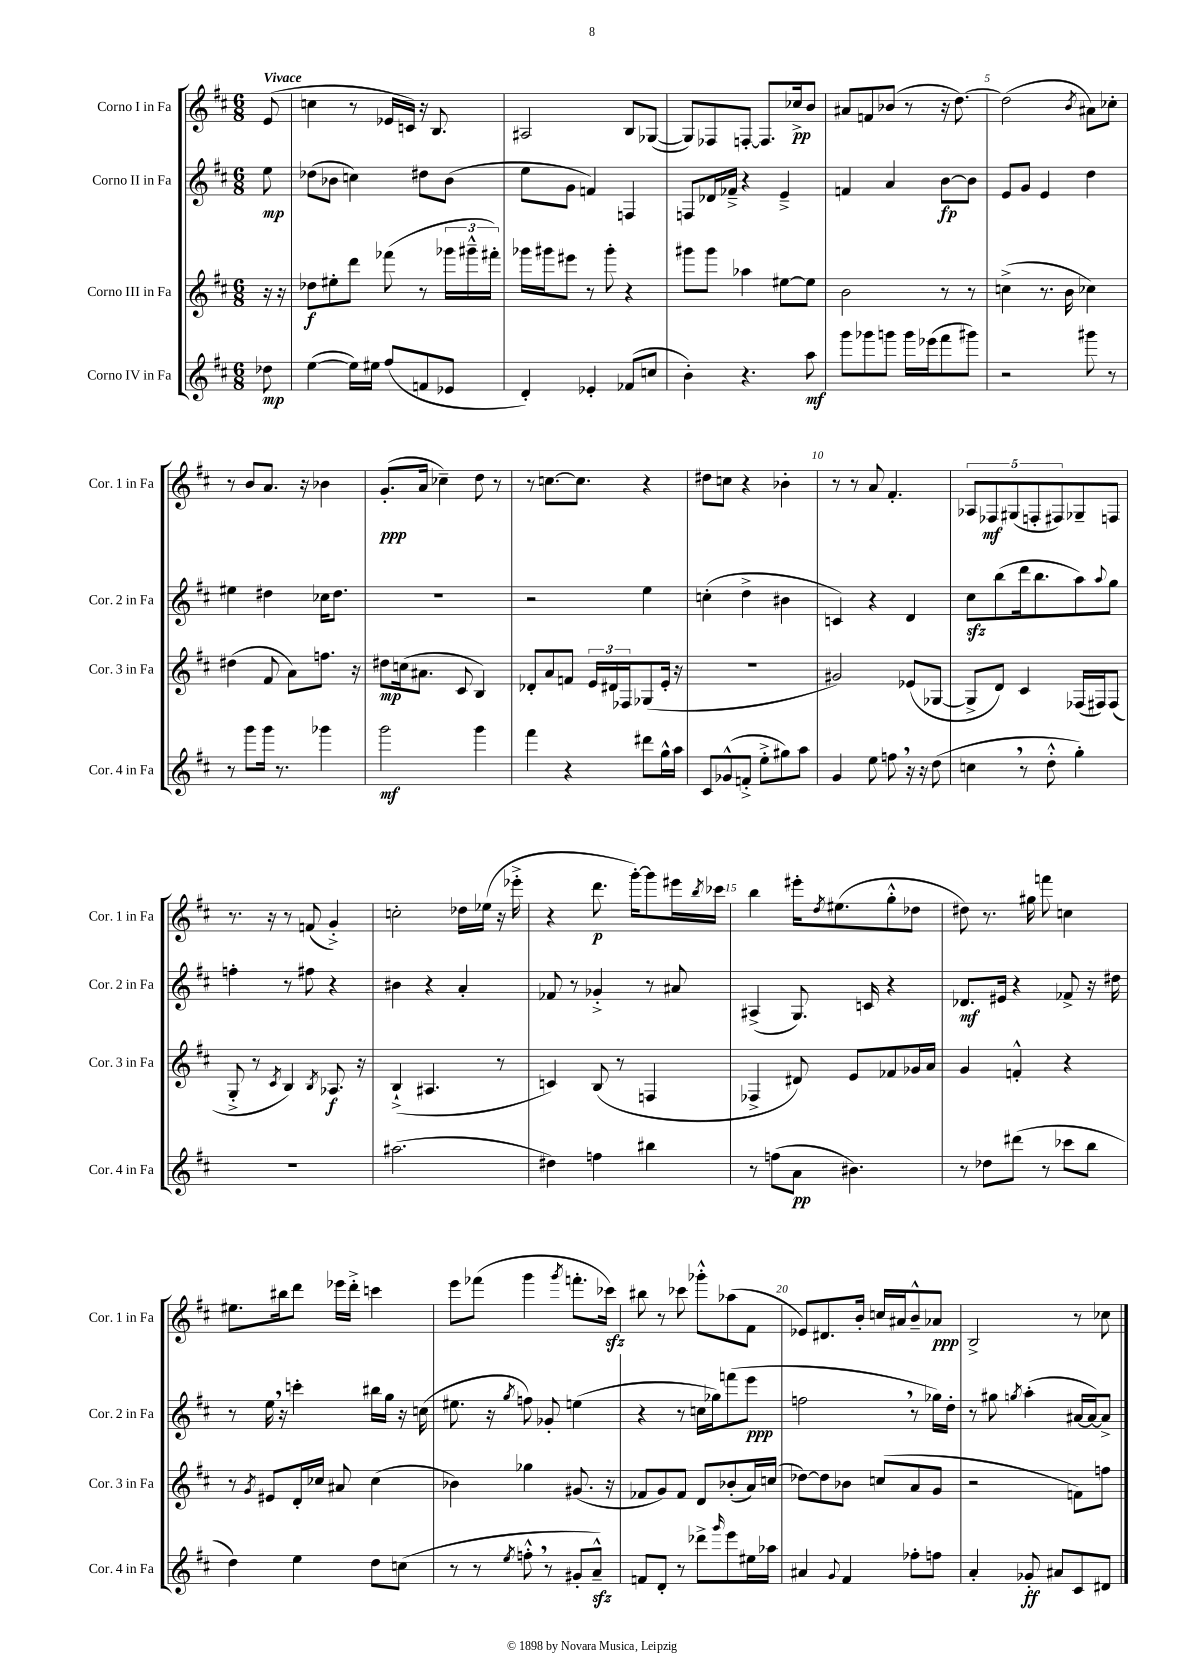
<<
\new StaffGroup <<
\new Staff = "s0" \with { instrumentName = "Corno I in Fa" shortInstrumentName = "Cor. 1 in Fa" } {
    \clef treble \key d \major \numericTimeSignature \time 6/8 \partial 8 \tempo "Vivace"
    e'8( |
    c''4 r8 ees'16 c'16) r16 b8. |
    ais2 b8 ges8~( |
    ges8) fes8 f8~-. f8. ces''16->\pp b'8 |
    ais'8 f'8 bes'8( r8 r16 d''8.~) |
    d''2( \acciaccatura { b'8 } ais'8) ces''8-. |
    r8 b'8 a'8. r16 bes'4 |
    g'8.-.\ppp( a'16 ces''4--) d''8 r8 |
    r8 c''8.~ c''8. r4 |
    dis''8 c''8 r4 bes'4-. |
    r8 r8 a'8 fis'4.-. |
    \tuplet 5/4 { aes8 fes8\mf gis8( f8-. fis8) } ges8-- f8 |
    r8. r16 r8 f'8( g'4-.->) |
    c''2-. des''16 ees''16( r16 ees'''16-.-> |
    r4 d'''8.\p g'''16~-.) g'''8 eis'''16 \acciaccatura { b''8 } ces'''16 |
    b''4 eis'''16-. \acciaccatura { d''8 } eis''8.( g''8-.-^ des''8 |
    dis''8) r8. gis''16 f'''8 c''4 |
    eis''8. bis''16 d'''8 ees'''16 d'''16-.-> c'''4 |
    e'''8 fes'''8( g'''4 \acciaccatura { g'''8 } f'''8.-. ces'''16\sfz) |
    bis''8 r8 ces'''8 ges'''8-.-^ aes''8( fis'8 |
    ees'8) dis'8. b'16-. c''16 ais'16 b'8---^ aes'8\ppp |
    b2-> r8 ces''8 \bar "|." |
}
\new Staff = "s1" \with { instrumentName = "Corno II in Fa" shortInstrumentName = "Cor. 2 in Fa" } {
    \clef treble \key d \major \numericTimeSignature \time 6/8 \partial 8
    e''8\mp |
    des''8( bes'8 c''4) dis''8 bes'8( |
    e''8 g'8 f'4) f4 |
    f8 des'16 fes'16---> r4 e'4---> |
    f'4 a'4 b'8~\fp b'8 |
    e'8 g'8 e'4 d''4 |
    eis''4 dis''4 ces''16 dis''8. |
    R2. |
    r2 e''4 |
    c''4-.( d''4-> bis'4 |
    c'4) r4 d'4 |
    cis''8\sfz b''8( d'''16 b''8. a''8) \appoggiatura { a''8 } g''8 |
    f''4-. r8 fis''8 r4 |
    bis'4 r4 a'4-. |
    fes'8 r8 ges'4-.-> r8 ais'8 |
    ais4->( g8.) c'16 r4 |
    des'8.\mf eis'16 r4 fes'8-> r16 dis''16 |
    r8 e''16 \breathe r16 c'''4-. bis''16 g''16 r16 c''16( |
    eis''8. r16 \acciaccatura { g''8 } f''8) ges'8-. e''4( |
    r4 r8 c''16 ges''16) f'''8( e'''8\ppp |
    f''2 \breathe r8 ges''16) d''16-. |
    r8 gis''8 \acciaccatura { g''8 } a''4-.( ais'16~ ais'16~) ais'8-> \bar "|." |
}
\new Staff = "s2" \with { instrumentName = "Corno III in Fa" shortInstrumentName = "Cor. 3 in Fa" } {
    \clef treble \key d \major \numericTimeSignature \time 6/8 \partial 8
    r16 r16 |
    des''8\f eis''8-. d'''8 fes'''8( r8 \tuplet 3/2 { ges'''16 gis'''16---^ fis'''16-.) } |
    ges'''16 gis'''16 eis'''8 r8 gis'''8-. r4 |
    gis'''8 gis'''8 aes''4 eis''8~ eis''8 |
    b'2 r8 r8 |
    c''4->( r8. b'16 ces''4) |
    dis''4( fis'8 a'8) f''8. r16 |
    dis''8\mp c''16( ais'8. cis'8 b4) |
    des'8-. a'8 f'8 \tuplet 3/2 { e'16 dis'16 fes16 } ges8( e'16-. r16 |
    R2. |
    gis'2) ees'8( ges8~ |
    ges8-> d'8) cis'4 fes16( fis16) fis8( |
    g8-.-> r8 \acciaccatura { cis'8 } b4) \acciaccatura { b8 } aes8.\f r16 |
    b4-!->( ais4. r8 |
    c'4) b8( r8 f4 |
    fes4-> dis'8) e'8 fes'8 ges'16 a'16 |
    g'4 f'4-.-^ r4 |
    r8 \acciaccatura { g'8 } eis'8 d'16-. ces''16 ais'8 ces''4( |
    bes'4) ges''4 gis'8.( r16 |
    fes'8 g'8) fes'8 d'8 bes'8-.( a'16) c''16( |
    des''8~) des''8 bes'8 c''8( a'8 g'8 |
    r2 f'8) f''8 \bar "|." |
}
\new Staff = "s3" \with { instrumentName = "Corno IV in Fa" shortInstrumentName = "Cor. 4 in Fa" } {
    \clef treble \key d \major \numericTimeSignature \time 6/8 \partial 8
    des''8\mp |
    e''4~( e''16) eis''16 fis''8( f'8 ees'8 |
    d'4-.) ees'4-. fes'8( c''8 |
    b'4-.) r4. a''8\mf |
    g'''8 ges'''8 g'''8 g'''16 ees'''16( fis'''8 gis'''8) |
    r2 gis'''8 r8 |
    r8 g'''8 g'''16 r8. ges'''4 |
    g'''2\mf g'''4 |
    fis'''4 r4 dis'''8 g''16-^ a''16 |
    cis'8 ges'8-^( f'8-.-> e''8-.-> gis''8) a''8 |
    g'4 e''8 f''8 \breathe r16 r16 d''8( |
    c''4 \breathe r8 d''8-.-^ g''4-.) |
    R2. |
    ais''2.( |
    dis''4) f''4 bis''4 |
    r8 f''8( a'8\pp bis'4.) |
    r8 des''8 dis'''8( r8 ces'''8 b''8 |
    d''4) e''4 d''8 c''8( |
    r8 r8 \acciaccatura { e''8 } f''8-.-^ \breathe r8 gis'8-. a'8---^\sfz) |
    f'8 d'8-. r8 des'''8-> \grace { g'''16 } e'''8 eis''16 aes''16 |
    ais'4 \appoggiatura { g'8 } fis'4 fes''8-. f''8 |
    a'4-. ges'8-.\ff ais'8 cis'8 dis'8 \bar "|." |
}
>>
>>
\layout { \context { \Score \override BarNumber.break-visibility = ##(#f #t #t) barNumberVisibility = #(every-nth-bar-number-visible 5) } }
